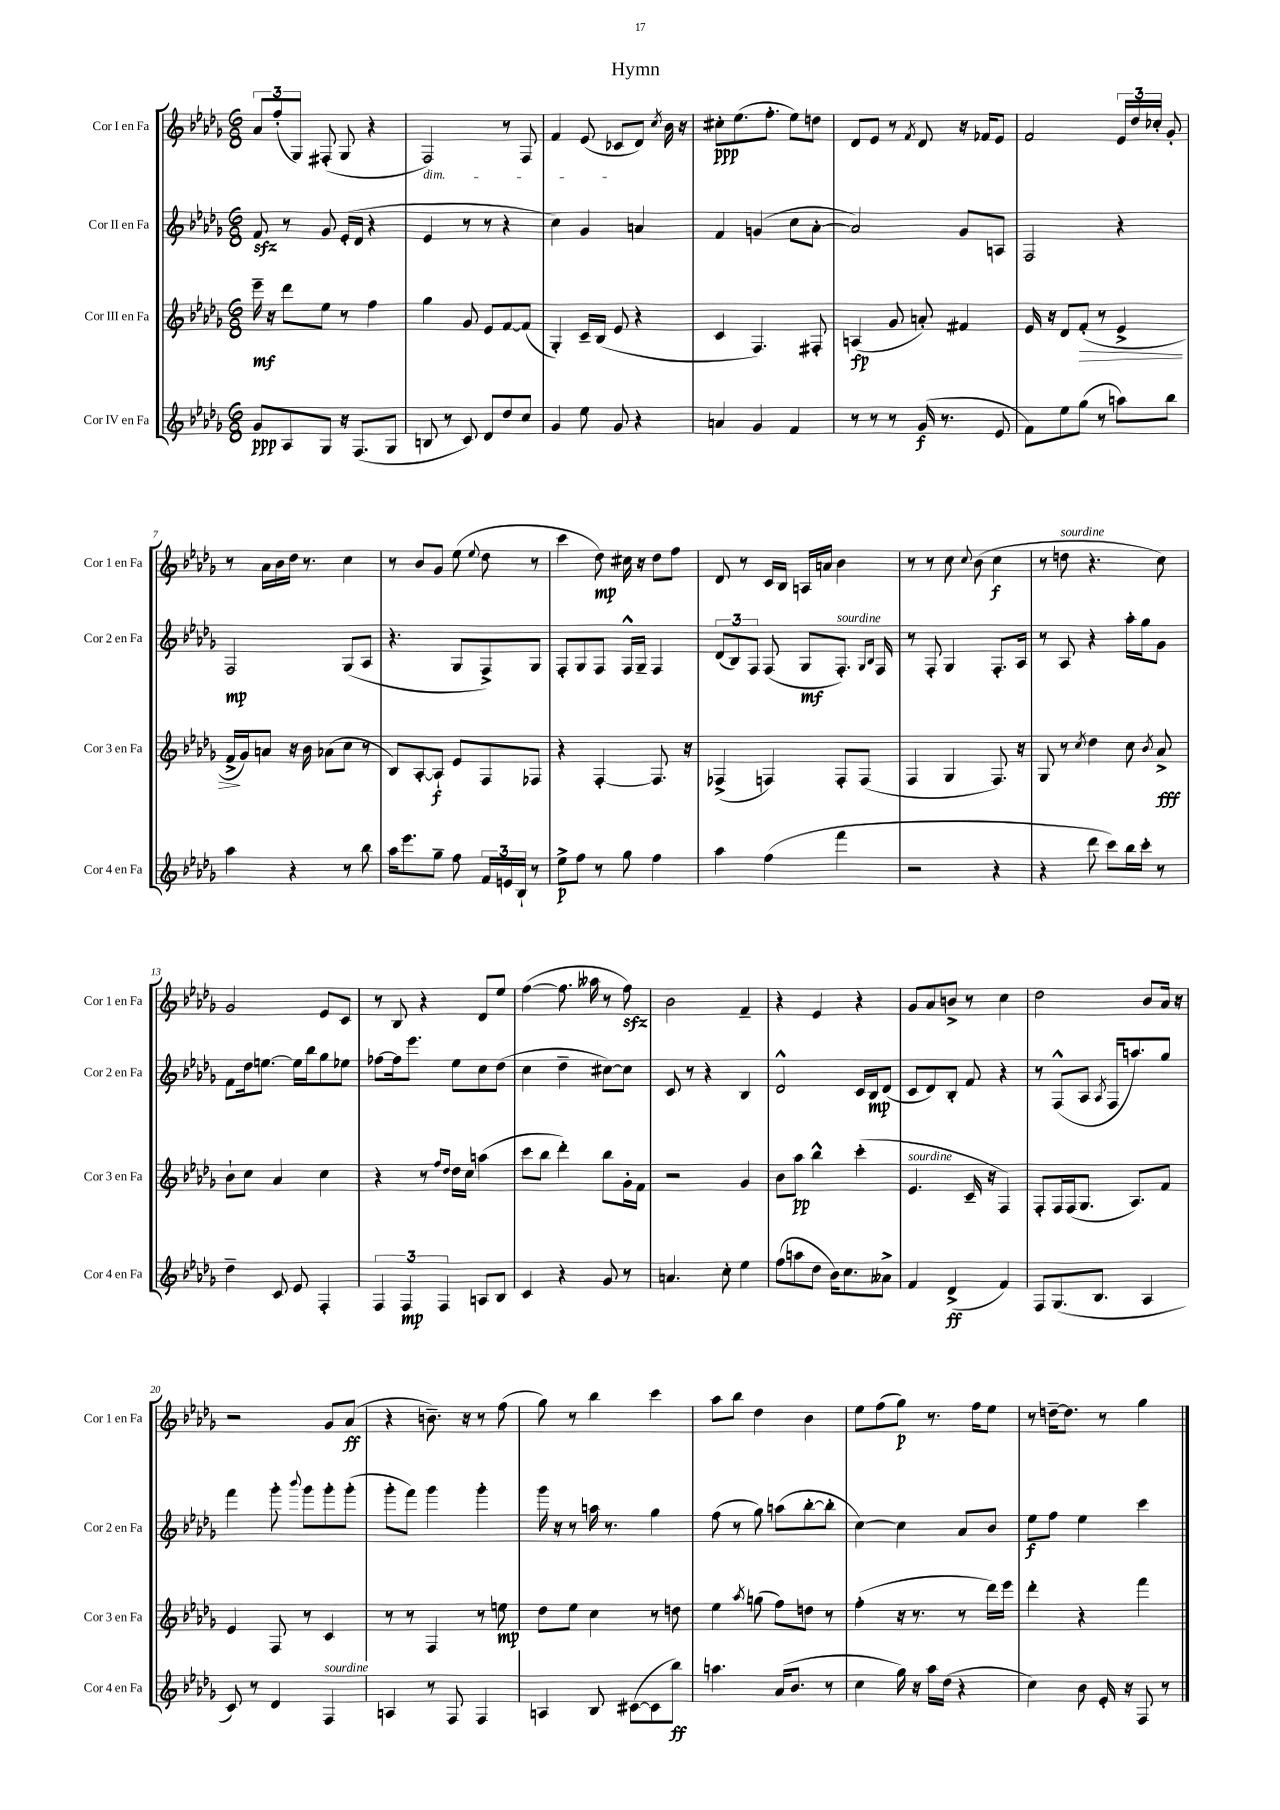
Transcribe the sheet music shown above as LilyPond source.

\header { title = "Hymn" }
<<
\new StaffGroup <<
\new Staff = "s0" \with { instrumentName = "Cor I en Fa" shortInstrumentName = "Cor 1 en Fa" } {
    \clef treble \key des \major \numericTimeSignature \time 6/8
    \autoBeamOff \tuplet 3/2 { aes'8[ f''8-.( ges8]) } fis8-.( ges8 r4 |
    f2\dim) r8 f8 |
    f'4 ees'8( ces'8[\! des'8]) \acciaccatura { c''8 } bes'16 r16 |
    cis''8[-.\ppp ees''8.( f''8.]-. ees''8[) d''8] |
    des'8[ ees'8] r8 \acciaccatura { f'8 } des'8 r16 fes'16[ ees'8] |
    f'2 \tuplet 3/2 { ees'16[ des''16 ces''16]-. } ges'8-. |
    r8 aes'16[ bes'16 des''16] r8. c''4 |
    r8 bes'8[ ges'8] ees''8( \appoggiatura { ees''8 } des''8 r8 |
    c'''4 des''8\mp) cis''16 r16 des''8[ f''8] |
    des'8 r8 c'16[ bes16] a16[ a'16] bes'4 |
    r8 r8 c''8 \appoggiatura { c''8 } bes'8( c''4\f |
    r8 d''8^\markup { \italic "sourdine" } r4. c''8) |
    ges'2 ees'8[ c'8] |
    r8 bes8 r4 des'8[ ees''8] |
    f''4~( f''8. aeses''16 r8 f''8\sfz) |
    bes'2 f'4-- |
    r4 ees'4 r4 |
    ges'8[ aes'8 b'8]-> r8 c''4 |
    des''2 bes'8[ aes'16] r16 |
    r2 ges'8[ aes'8]\ff( |
    r4 b'8.--) r16 r8 f''8( |
    ges''8) r8 bes''4 c'''4 |
    aes''8[ bes''8] des''4 bes'4 |
    ees''8[ f''8( ges''8]\p) r8. f''16[ ees''8] |
    r8 d''16[~-- d''8.] r8 ges''4 \bar "|." |
}
\new Staff = "s1" \with { instrumentName = "Cor II en Fa" shortInstrumentName = "Cor 2 en Fa" } {
    \clef treble \key des \major \numericTimeSignature \time 6/8
    \autoBeamOff f'8\sfz r8 ges'8 ees'16[-.( des'16] r4 |
    ees'4 r8 r8 r4 |
    c''4) ges'4 a'4 |
    f'4 g'4( c''8[ aes'8]~-. |
    aes'2) ges'8[ a8] |
    f2 r4 |
    f2\mp ges8[( aes8] |
    r4. ges8[ f8->) ges8] |
    f8[-. ges8 f8] f16[-^ ges16]-- f4 |
    \tuplet 3/2 { des'8[( bes8) f8] } f8( ges8[\mf f8.]-.^\markup { \italic "sourdine" }) \grace { ges16[ bes16] } f16 |
    r8 f8-. ges4 f8.[-. aes16] |
    r8 aes8 r4 aes''16[-. ges''16 ges'8] |
    f'8[ des''16 e''8.]~ e''16[ bes''16 ges''8 ees''8] |
    fes''8[~ fes''16 ees'''8.] ees''8[ c''8 des''8]( |
    c''4 des''4-- cis''8[~) cis''8] |
    c'8 r8 r4 bes4 |
    des'2-^ c'16[ bes16\mp des'8]( |
    c'8[ des'8) bes8]-. f'8 r4 |
    r8 f8[-^( aes8] \acciaccatura { aes8 } f16[ a''8.) ges''8] |
    f'''4 ges'''8-. \appoggiatura { bes'''8 } ges'''8[ ges'''8-. ges'''8]-.( |
    ges'''8[-. f'''8]) ges'''4 ges'''4-. |
    ges'''16 r16 r8 a''16 r8. ges''4 |
    f''8( r8 ges''8) a''8[( bes''8~-. bes''8]-. |
    c''4~) c''4 aes'8[ bes'8] |
    ees''8[\f f''8] ees''4 c'''4 \bar "|." |
}
\new Staff = "s2" \with { instrumentName = "Cor III en Fa" shortInstrumentName = "Cor 3 en Fa" } {
    \clef treble \key des \major \numericTimeSignature \time 6/8
    \autoBeamOff ees'''16--\mf r16 des'''8[ ees''8] r8 f''4 |
    ges''4 ges'8 ees'8[ f'8~ f'8]( |
    ges4-.) c'16[-- bes16]( ees'8 r4 |
    c'4 f4.) fis8-. |
    a4\fp( ges'8 a'8-.) fis'4 |
    ees'16 r16 des'8[ f'8]-.\>( r8 ees'4-> |
    f'16[->\! ges'16) a'8] r16 bes'16 aes'8[( c''8] r8 |
    bes8[) aes8~-. aes8]-!\f ees'8[ f8 fes8] |
    r4 f4~-. f8. r16 |
    fes4->( f4) f8[-. f8]( |
    f4 ges4 f8.) r16 |
    ges8 r8 \acciaccatura { c''8 } des''4 c''8 \acciaccatura { bes'8 } aes'8->\fff |
    bes'8[-! c''8] aes'4 c''4 |
    r4 r8 \grace { f''16[ des''16] } des''16[ c''16] a''4( |
    c'''8[ bes''8] des'''4-.) bes''8[ ges'16-. f'16] |
    r2 ges'4 |
    bes'8[ aes''8]\pp bes''4-^ c'''4-.( |
    ees'4.^\markup { \italic "sourdine" } c'16-- r16 f4) |
    f8[-. f16 f16( ges8.] aes8.[) f'8] |
    ees'4 f8 r8 c'4 |
    r8 r8 f4 r8 e''8\mp |
    des''8[ ees''8] c''4 r8 d''8 |
    ees''4 \acciaccatura { aes''8 } g''8( f''8[) d''8] r8 |
    f''4-.( r16 r8. r8 des'''16[) ees'''16] |
    des'''4-. r4 f'''4 \bar "|." |
}
\new Staff = "s3" \with { instrumentName = "Cor IV en Fa" shortInstrumentName = "Cor 4 en Fa" } {
    \clef treble \key des \major \numericTimeSignature \time 6/8
    \autoBeamOff ges'8[\ppp aes8 ges8] r16 f8.[( ges8] |
    b8 r8 c'8) des'8[ des''8 c''8] |
    ges'4 ees''8 ges'8 r4 |
    a'4 ges'4 f'4 |
    r8 r8 r8 ges'16\f( r8. ees'8 |
    f'8[) ees''8 ges''8]( r8 a''8[) bes''8] |
    aes''4 r4 r8 bes''8 |
    aes''16[ ees'''8. ges''8]-- f''8 \tuplet 3/2 { f'16[ e'16 bes16]-! } r8 |
    ees''8[->\p f''8] r8 ges''8 f''4 |
    aes''4 f''4( f'''4 |
    r2 r4 |
    r4 des'''8 c'''8[) bes''16 c'''16]-. r8 |
    des''4-- c'8 ees'8 f4-. |
    \tuplet 3/2 { f4 f4\mp f4 } a8[ bes8] |
    c'4 r4 ges'8 r8 |
    a'4. c''8-. ees''4 |
    f''8[( a''8 des''8] bes'16[) c''8. aeses'8]-> |
    f'4 des'4->\ff( f'4) |
    f8[ ges8.( bes8.] aes4 |
    c'8) r8 des'4 f4^\markup { \italic "sourdine" } |
    a4 r8 f8 f4 |
    a4 bes8 cis'8[~( cis'8 bes''8]\ff) |
    a''4. aes'16[( bes'8.] r8 |
    c''4 ges''16) r16 aes''16[ des''16]( r4 |
    c''4) bes'8 ees'16-. r16 f8 r8 \bar "|." |
}
>>
>>
